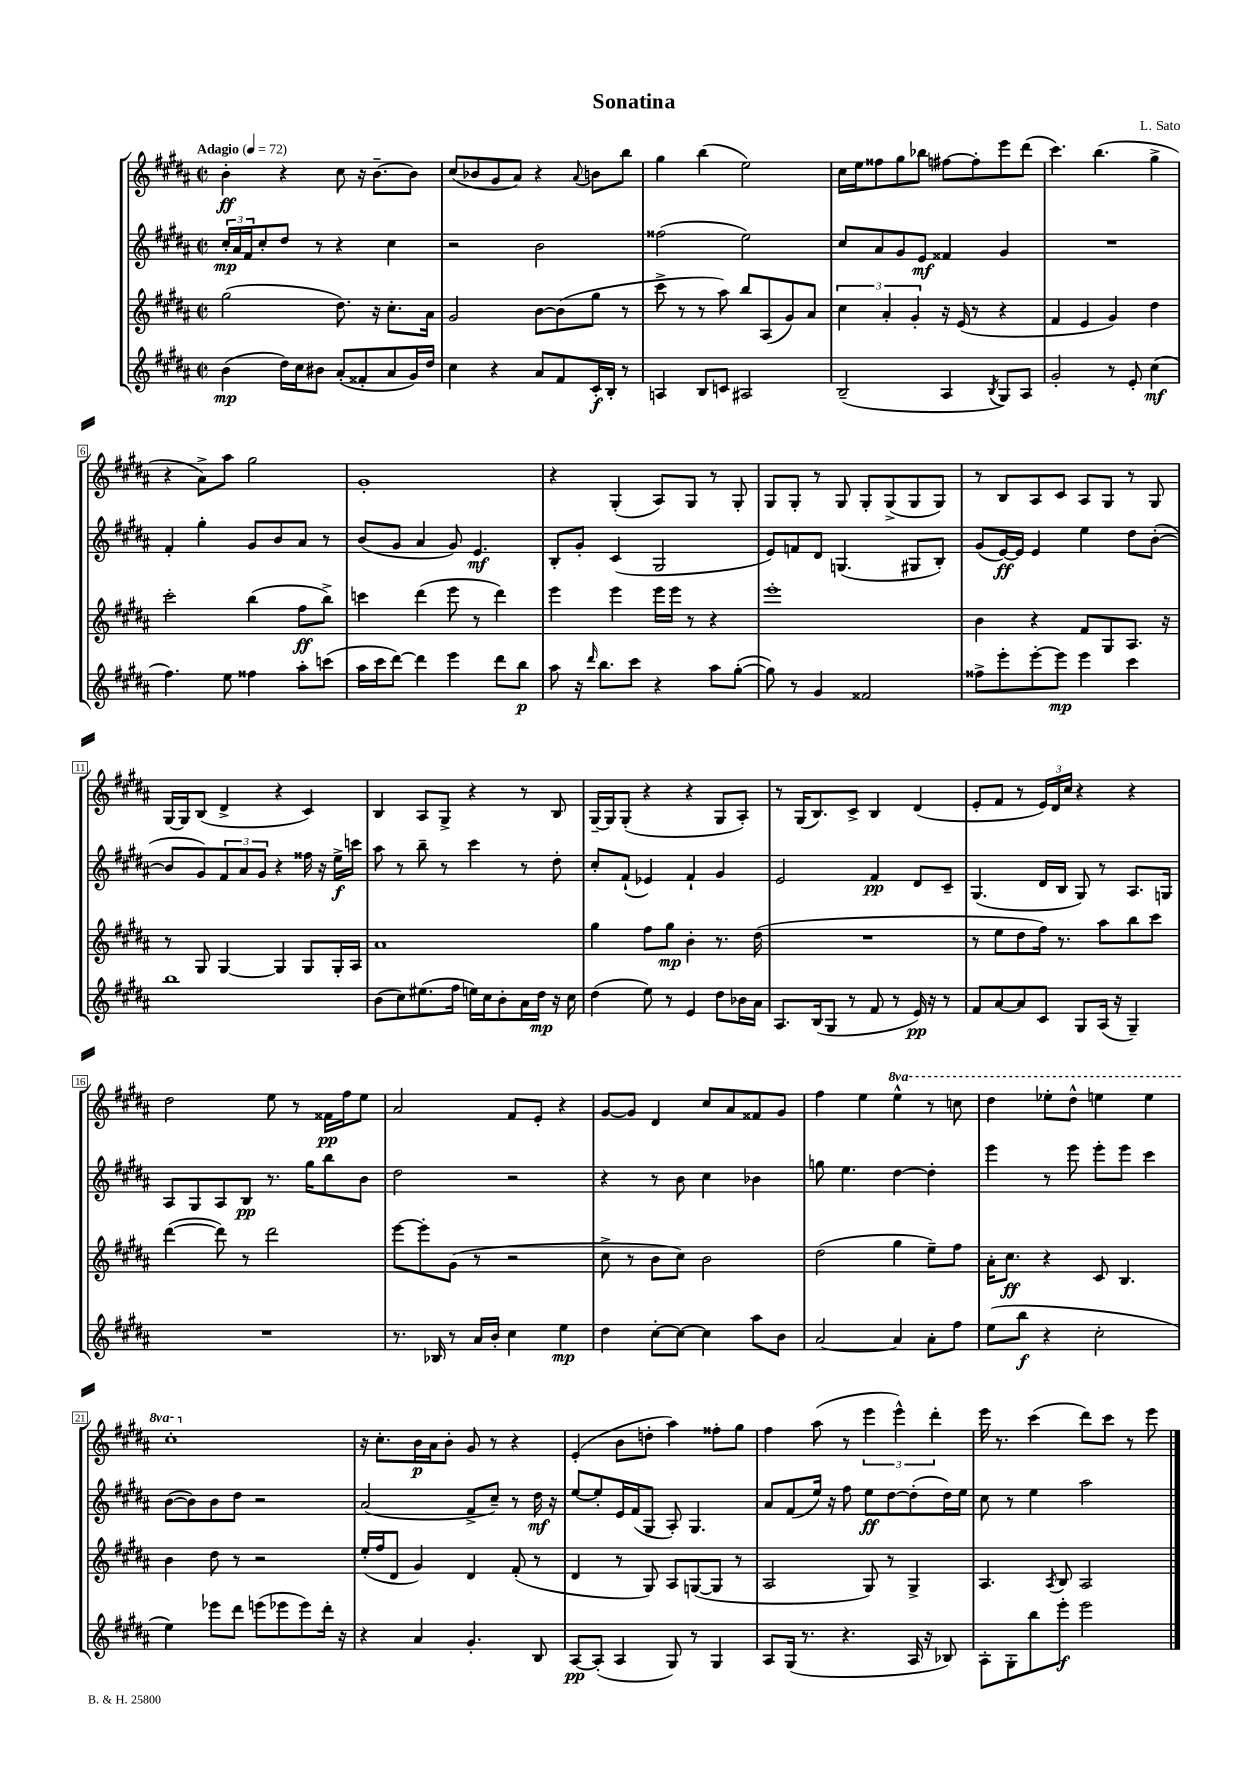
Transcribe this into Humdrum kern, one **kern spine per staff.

**kern	**kern	**kern	**kern
*staff4	*staff3	*staff2	*staff1
*clefG2	*clefG2	*clefG2	*clefG2
*k[f#c#g#d#a#]	*k[f#c#g#d#a#]	*k[f#c#g#d#a#]	*k[f#c#g#d#a#]
*M2/2	*M2/2	*M2/2	*M2/2
*met(c|)	*met(c|)	*met(c|)	*met(c|)
*MM72	*MM72	*MM72	*MM72
(4b	(2gg#	24cc#'	4b'
.	.	24a#	.
.	.	24f#	.
.	.	8cc#'	.
16dd#)	.	8dd#	4r
16cc#	.	.	.
8b#	.	8r	.
(8a#'	8.dd#)	4r	8cc#
8f##'	.	.	16r
.	16r	.	[8.b~
8a#	8.cc#'	4cc#	.
16g#)	.	.	8b]
16dd#	16a#	.	.
=	=	=	=
4cc#	2g#	2r	(8cc#
.	.	.	8b-
4r	.	.	8g#
.	.	.	8a#)
8a#	[8b	2b	4r
8f#	(8b]	.	.
.	.	.	8qqa#
16c#'	8gg#	.	8b
16B'	.	.	.
8r	8r	.	8bb
=	=	=	=
4A	8ccc#^	(2ff##	4gg#
.	8r	.	.
8B	8r	.	(4bb
8c	8aa#)	.	.
2A#	8bb	2ee)	2ee)
.	(8A#	.	.
.	8g#)	.	.
.	8a#	.	.
=	=	=	=
(2B~	6cc#	8cc#	16cc#
.	.	.	16ee
.	.	8a#	8ff##
.	6a#'	.	.
.	.	8g#	8gg#
.	6g#'	.	.
.	.	8e	8bb-
4A#	16r	4f##	[8ff#
.	(16e	.	.
.	8r	.	8ff#']
8qB	.	.	.
8G#)	4r	4g#	8eee
8A#	.	.	(8ddd#
=	=	=	=
2g#'	4f#	1r	4.ccc#)
.	4e	.	.
.	.	.	(4.bb
8r	4g#)	.	.
8e'	.	.	.
(4cc#	4dd#	.	4gg#^
=	=	=	=
4.ff#)	2ccc#'	4f#'	4r
.	.	4gg#'	8a#^)
8ee	.	.	8aa#
4ff##	(4bb	8g#	2gg#
.	.	8b	.
8aa#'	8ff#	8a#	.
(8ccc	8bb^)	8r	.
=	=	=	=
16aa#	4ccc	(8b	1g#'
16ccc#	.	.	.
[8ddd#)	.	8g#	.
4ddd#]	(4ddd#	4a#	.
4eee	8eee	8g#)	.
.	8r	4.e	.
8ddd#	4ddd#)	.	.
8bb	.	.	.
=	=	=	=
8aa#	4eee	8B'	4r
16r	.	8g#'	.
16qqddd#	.	.	.
8.bb	.	.	.
.	4eee	(4c#	(4G#'
8ccc#	.	.	.
4r	16eee	2G#	8A#)
.	16eee	.	.
.	8r	.	8G#
8aa#	4r	.	8r
([8gg#'	.	.	8G#'
=	=	=	=
8gg#])	1eee'	8e)	8G#
8r	.	8f	8G#'
4g#	.	8d#	8r
.	.	(4.G	8G#
2f##	.	.	8G#'
.	.	.	(8G#^
.	.	8G#	8G#
.	.	8B')	8G#)
=	=	=	=
8ff##^	4b	(8g#	8r
8eee'	.	[16e)	8B
.	.	16e]	.
[8eee'	4r	4e	8A#
8eee]	.	.	8c#
4eee	8f#	4ee	8A#
.	8G#	.	8G#
4ccc#	8.A#	8dd#	8r
.	.	([8b'	8G#
.	16r	.	.
=	=	=	=
1bb	8r	8b]	[16G#
.	.	.	16G#]
.	8G#	8g#)	(8B
.	[4G#	12f#	4d#^
.	.	12a#	.
.	.	12g#	.
.	4G#]	4r	4r
.	8G#	16ff##	4c#)
.	.	16r	.
.	16G#'	16ee^	.
.	16A#	16ccc	.
=	=	=	=
(8b	1a#	8aa#	4B
8cc#)	.	8r	.
(8.ee#	.	8bb~	8A#
.	.	8r	8G#^
16ff#	.	.	.
16ee)	.	4ccc#	4r
16cc#	.	.	.
8b'	.	.	.
16a#	.	8r	8r
16dd#	.	.	.
16r	.	8dd#'	8B
16cc#	.	.	.
=	=	=	=
(4dd#	4gg#	8cc#'	[16G#~
.	.	.	16G#]
.	.	(8f#`	(8G#'
8ee)	8ff#	4e-)	4r
8r	8gg#	.	.
4e	4b'	4f#`	4r
8dd#	8.r	4g#	8G#
16b-	.	.	8A#')
16a#	(16dd#	.	.
=	=	=	=
8.A#	1r	2e	8r
.	.	.	(16G#
(16B	.	.	8.B)
8G#	.	.	.
8r	.	.	8c#^
8f#	.	4f#	4B
8r	.	.	.
16e)	.	8d#	(4d#
16r	.	.	.
8r	.	8c#~	.
=	=	=	=
8f#	8r	(4.G#	8e'
[8a#	8ee	.	8f#
8a#]	8dd#	.	8r
8c#	16ff#)	16d#	24e)
.	.	.	24d#
.	8.r	16B	.
.	.	.	24cc#
8G#	.	8G#)	4r
(16A#	8aa#	8r	.
16r	.	.	.
4G#~)	8bb	8.A#	4r
.	8ccc#	.	.
.	.	16G	.
=	=	=	=
1r	([4ddd#	8A#	2dd#
.	.	8G#	.
.	8ddd#])	8A#	.
.	8r	8B	.
.	2ddd#	8.r	8ee
.	.	.	8r
.	.	16gg#	.
.	.	8bb	16f##
.	.	.	16ff#
.	.	8b	8ee
=	=	=	=
8.r	[8eee	2dd#	2a#
.	8eee']	.	.
16B-	.	.	.
8r	(8g#	.	.
16a#	8r	.	.
16b'	.	.	.
4cc#	2r	2r	8f#
.	.	.	8e'
4ee	.	.	4r
=	=	=	=
4dd#	8cc#^	4r	[8g#
.	8r	.	8g#]
[8cc#'	8b	8r	4d#
8cc#_	8cc#)	8b	.
4cc#]	2b	4cc#	8cc#
.	.	.	8a#
8aa#	.	4b-	8f##
8b	.	.	8g#
=	=	=	=
[2a#	(2dd#	8gg	4ff#
.	.	4.ee	.
.	.	.	4ee
4a#]	4gg#	[4dd#	4eee^^
8a#'	8ee~)	4dd#']	8r
8ff#	8ff#	.	8ccc
=	=	=	=
(8ee	16a#'	4eee	4ddd#
.	8.cc#	.	.
8bb	.	.	.
4r	4r	8r	8eee-'
.	.	8eee	8ddd#^^
2cc#'	8c#	8eee'	4eee
.	4.B	8eee	.
.	.	4ccc#	4eee
=	=	=	=
4ee)	4b	([8b	1ccc#'
.	.	8b])	.
8eee-	8dd#	8b	.
8ddd#	8r	8dd#	.
(8eee	2r	2r	.
8eee-	.	.	.
8eee-)	.	.	.
16ddd#'	.	.	.
16r	.	.	.
=	=	=	=
4r	(16ee'	(2a#	16r
.	16ff#	.	8.cc#'
.	8d#	.	.
4a#	4g#)	.	16b
.	.	.	16a#
.	.	.	8b'
4.g#'	4d#	8f#^	8g#
.	.	8cc#~)	8r
.	(8f#'	8r	4r
8B	8r	16dd#	.
.	.	16r	.
=	=	=	=
[8A#	4d#	[8ee	(4e'
(8A#']	.	8ee']	.
4A#	8r	16e	8b
.	.	(16f#	.
.	8G#)	8G#	8dd'
8G#)	8A#	8A#')	4aa#)
8r	([8G	4.G#	.
4G#	8G]	.	8ff##'
.	8r	.	8gg#
=	=	=	=
8A#	2A#	8a#	4ff#
(16G#	.	(8f#	.
8.r	.	.	.
.	.	16ee)	(8aa#
.	.	16r	.
4.r	.	8ff#	8r
.	8G#)	8ee	6eee
.	8r	[8dd#	.
.	.	.	6eee^^)
16A#	4G#^	(8dd#']	.
16r	.	.	.
.	.	.	6ddd#'
8B-)	.	16dd#)	.
.	.	16ee	.
=	=	=	=
8A#'	4.A#	8cc#	16eee
.	.	.	8.r
8G#'	.	8r	.
8bb	.	4ee	(4ccc#
.	8qA#	.	.
8eee'	8B	.	.
2eee	2A#	2aa#	8ddd#)
.	.	.	8ccc#
.	.	.	8r
.	.	.	8eee
==	==	==	==
*-	*-	*-	*-
